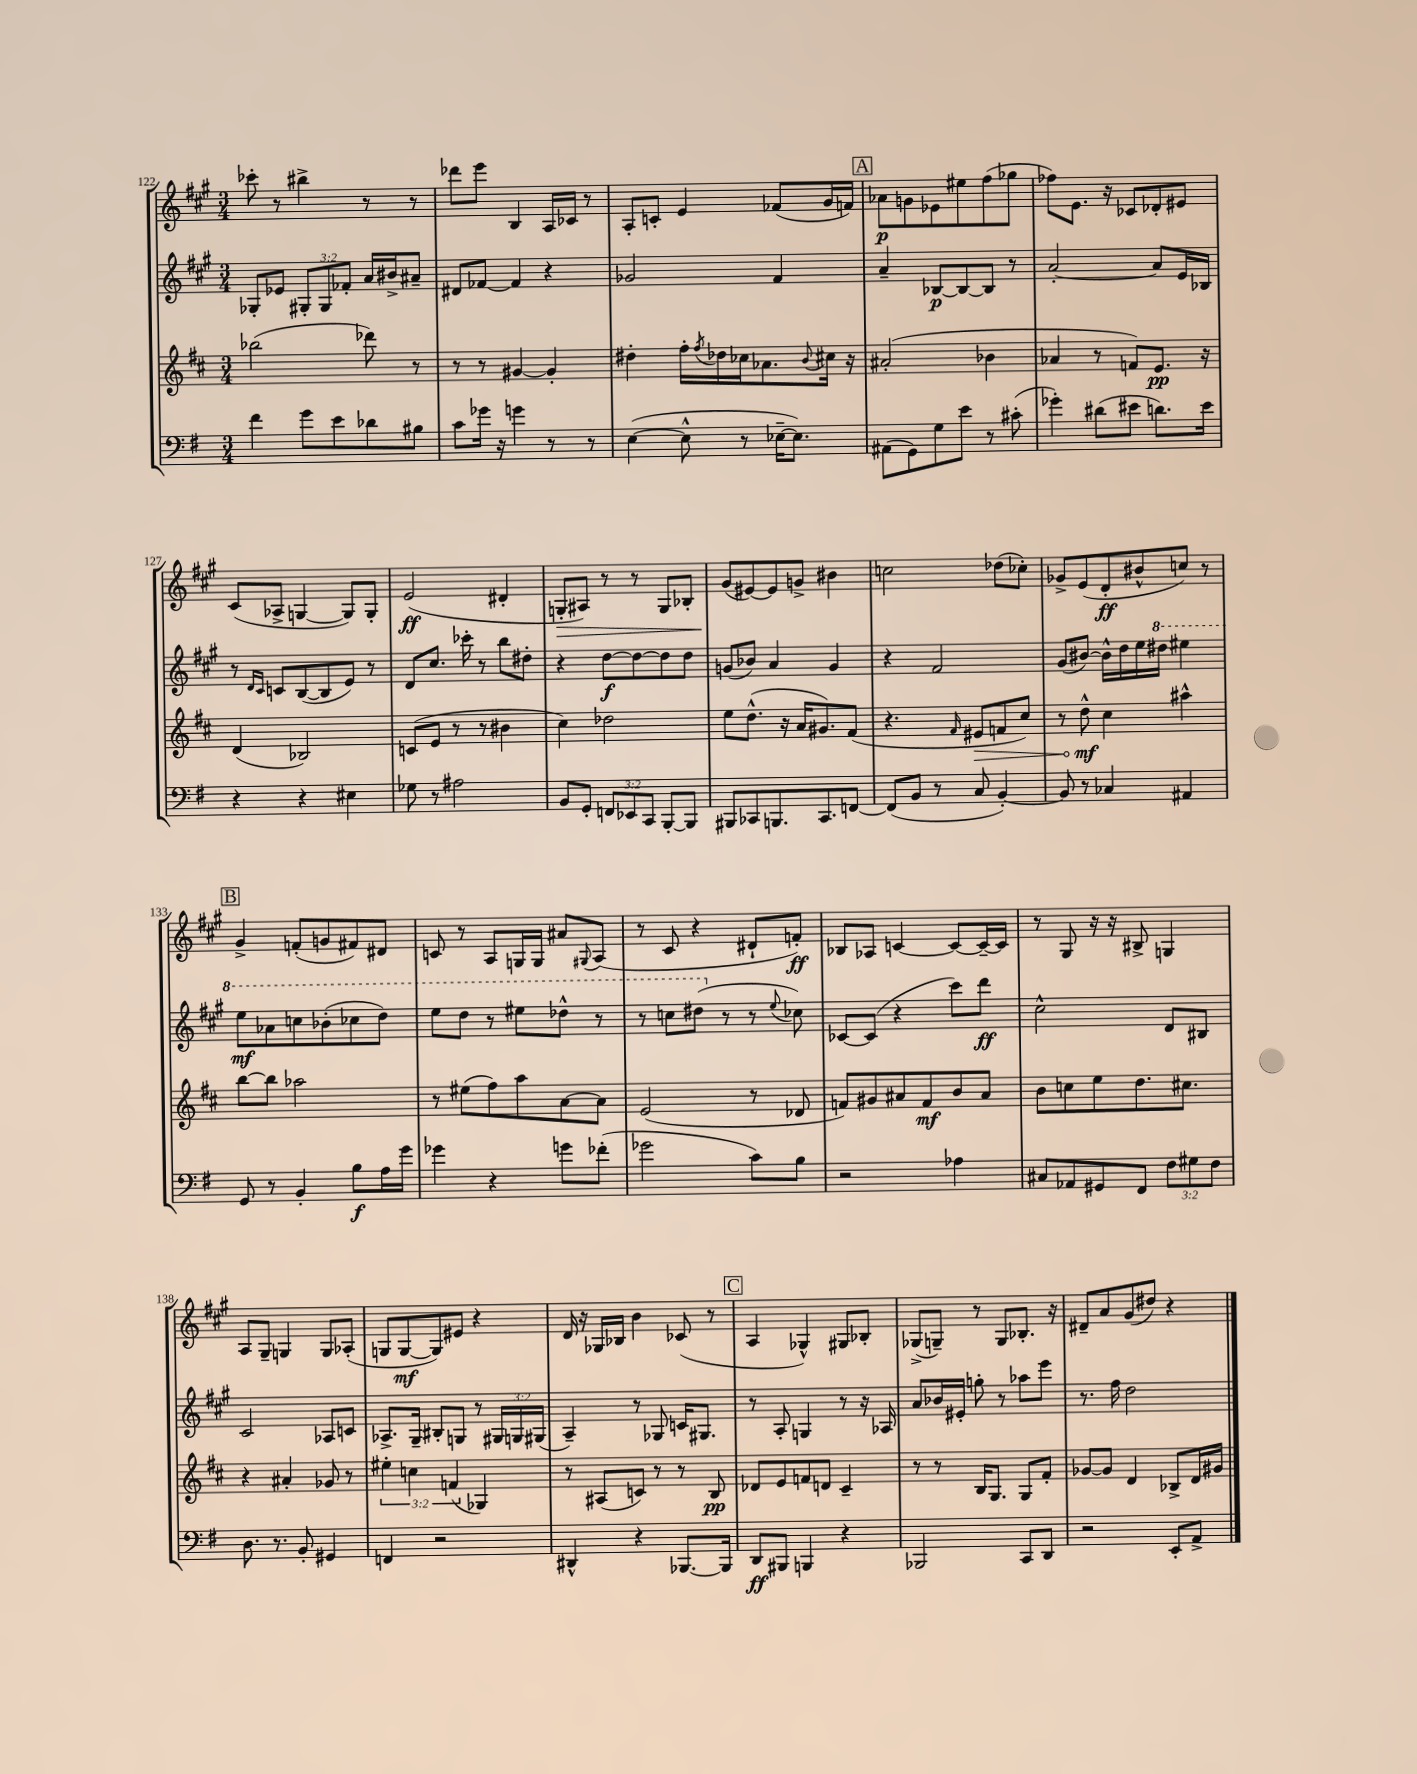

**kern	**dynam	**kern	**dynam	**kern	**dynam	**kern	**dynam
*part4	*part4	*part3	*part3	*part2	*part2	*part1	*part1
*staff4	*staff4	*staff3	*staff3	*staff2	*staff2	*staff1	*staff1
*clefF4	*	*clefG2	*	*clefG2	*	*clefG2	*
*k[f#]	*	*k[f#c#]	*	*k[f#c#g#]	*	*k[f#c#g#]	*
*M3/4	*	*M3/4	*	*M3/4	*	*M3/4	*
=122	=122	=122	=122	=122	=122	=122	=122
4f#\	.	(2bb-X\	.	8G-X'/L	.	8ccc-X'\	.
.	.	.	.	8e-X/J	.	8r	.
8g\L	.	.	.	12G#X'/L	.	4bb#X^\	.
.	.	.	.	12G#/	.	.	.
8e\	.	.	.	.	.	.	.
.	.	.	.	12f-X'/J	.	.	.
8d-X\	.	8ddd-X\)	.	16a/LL	.	8r	.
.	.	.	.	16b#X^/J	.	.	.
8B#X\J	.	8r	.	8a#X~/J	.	8r	.
=123	=123	=123	=123	=123	=123	=123	=123
8c\L	.	8r	.	8d#X/L	.	8ddd-X\L	.
16g-X\Jk	.	8r	.	[8f-X/J	.	8eee\J	.
16r	.	.	.	.	.	.	.
4gn\	.	[4g#X/	.	4f-/]	.	4B/	.
8r	.	4g#'/]	.	4r	.	16A/LL	.
.	.	.	.	.	.	16c-X/JJ	.
8r	.	.	.	.	.	8r	.
=124	=124	=124	=124	=124	=124	=124	=124
([4E\	.	4dd#X'\	.	2g-X/	.	8A'/L	.
.	.	.	.	.	.	8cn'/J	.
8E^^\]	.	16ff#'\LL	.	.	.	4e/	.
.	.	8qff#/	.	.	.	.	.
.	.	16dd-X\	.	.	.	.	.
8r	.	16cc-X\J	.	.	.	.	.
.	.	8.a-X\	.	.	.	.	.
[16E-X~\KL	.	.	.	4f#/	.	(8f-X/L	.
8.E-\J])	.	.	.	.	.	.	.
.	.	8qqb/	.	.	.	.	.
.	.	16cc#X\Jk	.	.	.	16g#/L	.
.	.	16r	.	.	.	16fn/JJ)	.
!!LO:REH:place=s1:t=A
=125	=125	=125	=125	=125	=125	=125	=125
(8AA#X\L	.	(2a#X'/	.	4a~/	.	8a-X\L	p
8GG\)	.	.	.	.	.	8gn\	.
8G\	.	.	.	[8B-X/L	p	8e-X\	.
8e\J	.	.	.	8B-/_	.	8ee#X\	.
8r	.	4b-X\	.	8B-/J]	.	(8ff#\	.
(8c#X'\	.	.	.	8r	.	8gg-X\J	.
=126	=126	=126	=126	=126	=126	=126	=126
4g-X'\)	.	4a-X/	.	[2a'/	.	8ff-X\L)	.
.	.	.	.	.	.	8.e\J	.
(8d#X\L	.	8r	.	.	.	.	.
.	.	.	.	.	.	16r	.
8e#X\J	.	8fn/L)	.	.	.	8c-X/L	.
8.dn\L)	.	8.e/J	pp	8a/L]	.	8d-X'/	.
.	.	.	.	16e/L	.	8e#X/J	.
16e#\Jk	.	16r	.	16B-X/JJ	.	.	.
!!LO:LB:g=z
=127	=127	=127	=127	=127	=127	=127	=127
4r	.	(4d/	.	8r	.	(8c#/L	.
.	.	.	.	16qqd/LL	.	.	.
.	.	.	.	16qqc#/JJ	.	.	.
.	.	.	.	8cn/L	.	8A-X^/J	.
4r	.	2B-X/)	.	([8B/	.	[4Gn/	.
.	.	.	.	8B/]	.	.	.
4E#X\	.	.	.	8e/J)	.	8G/L])	.
.	.	.	.	8r	.	8G'/J	.
=128	=128	=128	=128	=128	=128	=128	=128
8G-X\	.	(8cn/L	.	8d/L	.	(2e/	ff
8r	.	8e/J	.	8.cc#/J	.	.	.
2A#X\	.	8r	.	.	.	.	.
.	.	.	.	16ccc-X'\	.	.	.
.	.	8r	.	8r	.	.	.
.	.	4b#X\	.	8bb\L	.	4d#X'/	.
.	.	.	.	8dd#X'\J	.	.	.
=129	=129	=129	=129	=129	=129	=129	=129
!	!	!	!	!	!	!	!LO:HP:b
8BB/L	.	4cc#\)	.	4r	.	8Gn'/L	>
8GG'/J	.	.	.	.	.	8A#X/J)	.
12FFn/L	.	2dd-X\	.	[8dd\L	f	8r	.
12EE-X/	.	.	.	.	.	.	.
.	.	.	.	8dd\_	.	8r	.
12CC/J	.	.	.	.	.	.	.
[8BBB'/L	.	.	.	8dd\]	.	8G/L	.
8BBB/J]	.	.	.	8dd\J	.	8B-X'/J	.
=130	=130	=130	=130	=130	=130	=130	=130
8BBB#X/L	.	8ee\L	.	(8gn/L	.	(8g#/L	.
8CC-X/	.	(8.dd^^\J	.	8b-X/J)	.	[8e#X/)	]
8.BBBn/	.	.	.	4a/	.	8e#/]	.
.	.	16r	.	.	.	.	.
.	.	16a/KL	.	.	.	8gn^/J	.
8.CC-/	.	8.g#X/)	.	.	.	.	.
.	.	.	.	4g/	.	4b#X\	.
[8FFn/J	.	(8f#/J	.	.	.	.	.
=131	=131	=131	=131	=131	=131	=131	=131
(8FF/L]	.	4.r	.	4r	.	2ccn\	.
8BB/J	.	.	.	.	.	.	.
8r	.	.	.	2f#/	.	.	.
.	.	16qqf#/	.	.	.	.	.
!	!	!	!LO:HP:b	!	!	!	!
8C/	.	8e#X/L	>	.	.	.	.
[4BB'/)	.	8fn/	.	.	.	(8dd-X\L	.
.	.	8cc#/J)	.	.	.	8cc-X'\J)	.
=132	=132	=132	=132	=132	=132	=132	=132
8BB/]	.	8r	.	(8g#/L	.	8g-X^/L	.
8r	.	8dd^^\	mf	[8b#X/J)	.	(8e/	.
4C-X/	.	4cc#\	]	16b#^^\LL]	.	8d'/	ff
.	.	.	.	16dd\	.	.	.
.	.	.	.	16ee\	.	8b#X^^/	.
*	*	*	*	*8va	*	*	*
.	.	.	.	16ddd#X\JJ	.	.	.
4AA#X/	.	4aa#X^^\	.	4eee#X\	.	8ccn/J)	.
.	.	.	.	.	.	8r	.
!!LO:LB:g=z
!!LO:REH:place=s1:t=B
=133	=133	=133	=133	=133	=133	=133	=133
8GG/	.	[8bb\L	.	8eee\L	mf	4g#^/	.
8r	.	8bb\J]	.	8aa-X\	.	.	.
4BB'/	.	2aa-X\	.	8cccn\	.	(8fn'/L	.
.	.	.	.	(8bb-X'\	.	8gn/	.
8B\L	f	.	.	8ccc-X\	.	8f#X/)	.
16A\L	.	.	.	8ddd\J)	.	8d#X/J	.
16g\JJ	.	.	.	.	.	.	.
=134	=134	=134	=134	=134	=134	=134	=134
4g-X\	.	8r	.	8eee\L	.	8cn/	.
.	.	(8ee#X\L	.	8ddd\J	.	8r	.
4r	.	8ff#\)	.	8r	.	8A/L	.
.	.	8aa\	.	8eee#X\L	.	16Gn/L	.
.	.	.	.	.	.	16G/JJ	.
8gn\L	.	[8a\	.	8ddd-X^^\J	.	8a#X/L	.
.	.	.	.	.	.	8qqG#X/	.
(8f-X'\J	.	8a\J]	.	8r	.	(8A/J	.
=135	=135	=135	=135	=135	=135	=135	=135
2g-X\	.	(2e/	.	8r	.	8r	.
.	.	.	.	8cccn\L	.	8c#/	.
.	.	.	.	(8ddd#X\J	.	4r	.
*	*	*	*	*X8va	*	*	*
.	.	.	.	8r	.	.	.
8c\L)	.	8r	.	8r	.	8d#X`/L	.
.	.	.	.	8qqee/	.	.	.
8B\J	.	8d-X/	.	8cc-X\)	.	8fn'/J)	ff
=136	=136	=136	=136	=136	=136	=136	=136
2r	.	8fn/L)	.	[8c-X/L	.	8B-X/L	.
.	.	8g#X/	.	(8c-/J]	.	8A-X/J	.
.	.	8a#X/	.	4r	.	[4cn/	.
.	.	8f/	mf	.	.	.	.
4A-X\	.	8b/	.	8ccc#\L)	.	8c/L_	.
.	.	8a#/J	.	8ddd\J	ff	16c~/L_	.
.	.	.	.	.	.	16c/JJ]	.
=137	=137	=137	=137	=137	=137	=137	=137
8C#X/L	.	8b\L	.	2cc#^^\	.	8r	.
8AA-X/	.	8ccn\	.	.	.	8G#/	.
8GG#X/	.	8ee\	.	.	.	16r	.
.	.	.	.	.	.	16r	.
8FF#/J	.	8.dd\	.	.	.	8B#X^/	.
12F#\L	.	.	.	8d/L	.	4Gn/	.
.	.	8.cc#X\J	.	.	.	.	.
12G#X\	.	.	.	.	.	.	.
.	.	.	.	8B#X/J	.	.	.
12F#\J	.	.	.	.	.	.	.
!!LO:LB:g=z
=138	=138	=138	=138	=138	=138	=138	=138
8.D\	.	4r	.	2c#/	.	8A/L	.
.	.	.	.	.	.	8G#~/J	.
8.r	.	.	.	.	.	.	.
.	.	4a#X'/	.	.	.	4Gn/	.
8BB'/	.	.	.	.	.	.	.
4GG#X/	.	8g-X/	.	8A-X/L	.	8G/L	.
.	.	8r	.	8cn/J	.	(8A-X'/J	.
=139	=139	=139	=139	=139	=139	=139	=139
4FFn/	.	6ee#X'\	.	8.A-X^/L	.	8Gn/L	.
.	.	.	.	.	.	[8G/	mf
.	.	6ccn\	.	.	.	.	.
.	.	.	.	16G#~/Jk	.	.	.
2r	.	.	.	8B#X'/L	.	8G/])	.
.	.	(6fn/	.	.	.	.	.
.	.	.	.	8Gn/J	.	8e#X/J	.
.	.	4G-X/)	.	8r	.	4r	.
.	.	.	.	24G#X/LL	.	.	.
.	.	.	.	24Gn/	.	.	.
.	.	.	.	(24G#X/JJ	.	.	.
=140	=140	=140	=140	=140	=140	=140	=140
4DD#X^^/	.	8r	.	4A~/)	.	16d/	.
.	.	.	.	.	.	16r	.
.	.	(8A#X/L	.	.	.	16G-X/LL	.
.	.	.	.	.	.	16B-X/JJ	.
4r	.	8cn/J)	.	8r	.	4b\	.
.	.	8r	.	8G-X/	.	.	.
[8.BBB-X/L	.	8r	.	16cn/KL	.	(8c-X/	.
.	.	.	.	8.G#X/J	.	.	.
.	.	8B/	pp	.	.	8r	.
16BBB-/Jk]	.	.	.	.	.	.	.
!!LO:REH:place=s1:t=C
=141	=141	=141	=141	=141	=141	=141	=141
8DD/L	ff	8d-X/L	.	8r	.	4A/	.
8BBB#X/J	.	8e/	.	8A'/	.	.	.
4BBBn/	.	8fn/	.	4Gn/	.	4G-X^^/)	.
.	.	8dn/J	.	.	.	.	.
4r	.	4c#~/	.	8r	.	8G#X/L	.
.	.	.	.	16r	.	8B-X'/J	.
.	.	.	.	16A-X/	.	.	.
=142	=142	=142	=142	=142	=142	=142	=142
2BBB-X/	.	8r	.	8a/L	.	(8G-X^/L	.
.	.	8r	.	16b-X/L	.	8Gn~/J)	.
.	.	.	.	16e#X'/JJ	.	.	.
.	.	16B/KL	.	8ggn'\	.	8r	.
.	.	8.G/J	.	.	.	.	.
.	.	.	.	8r	.	8G/L	.
8CC/L	.	8G/L	.	8aa-X\L	.	8.B-X'/J	.
8DD/J	.	8f#'/J	.	8eee\J	.	.	.
.	.	.	.	.	.	16r	.
=143	=143	=143	=143	=143	=143	=143	=143
2r	.	[8g-X/L	.	8.r	.	8d#X~/L	.
.	.	8g-/J]	.	.	.	8a/	.
.	.	.	.	16ff#\	.	.	.
.	.	4d/	.	2dd\	.	(8g#/	.
.	.	.	.	.	.	8dd#X/J)	.
8EE'/L	.	8B-X^/L	.	.	.	4r	.
8AA^/J	.	16d/L	.	.	.	.	.
.	.	16g#X/JJ	.	.	.	.	.
==	==	==	==	==	==	==	==
*-	*-	*-	*-	*-	*-	*-	*-
